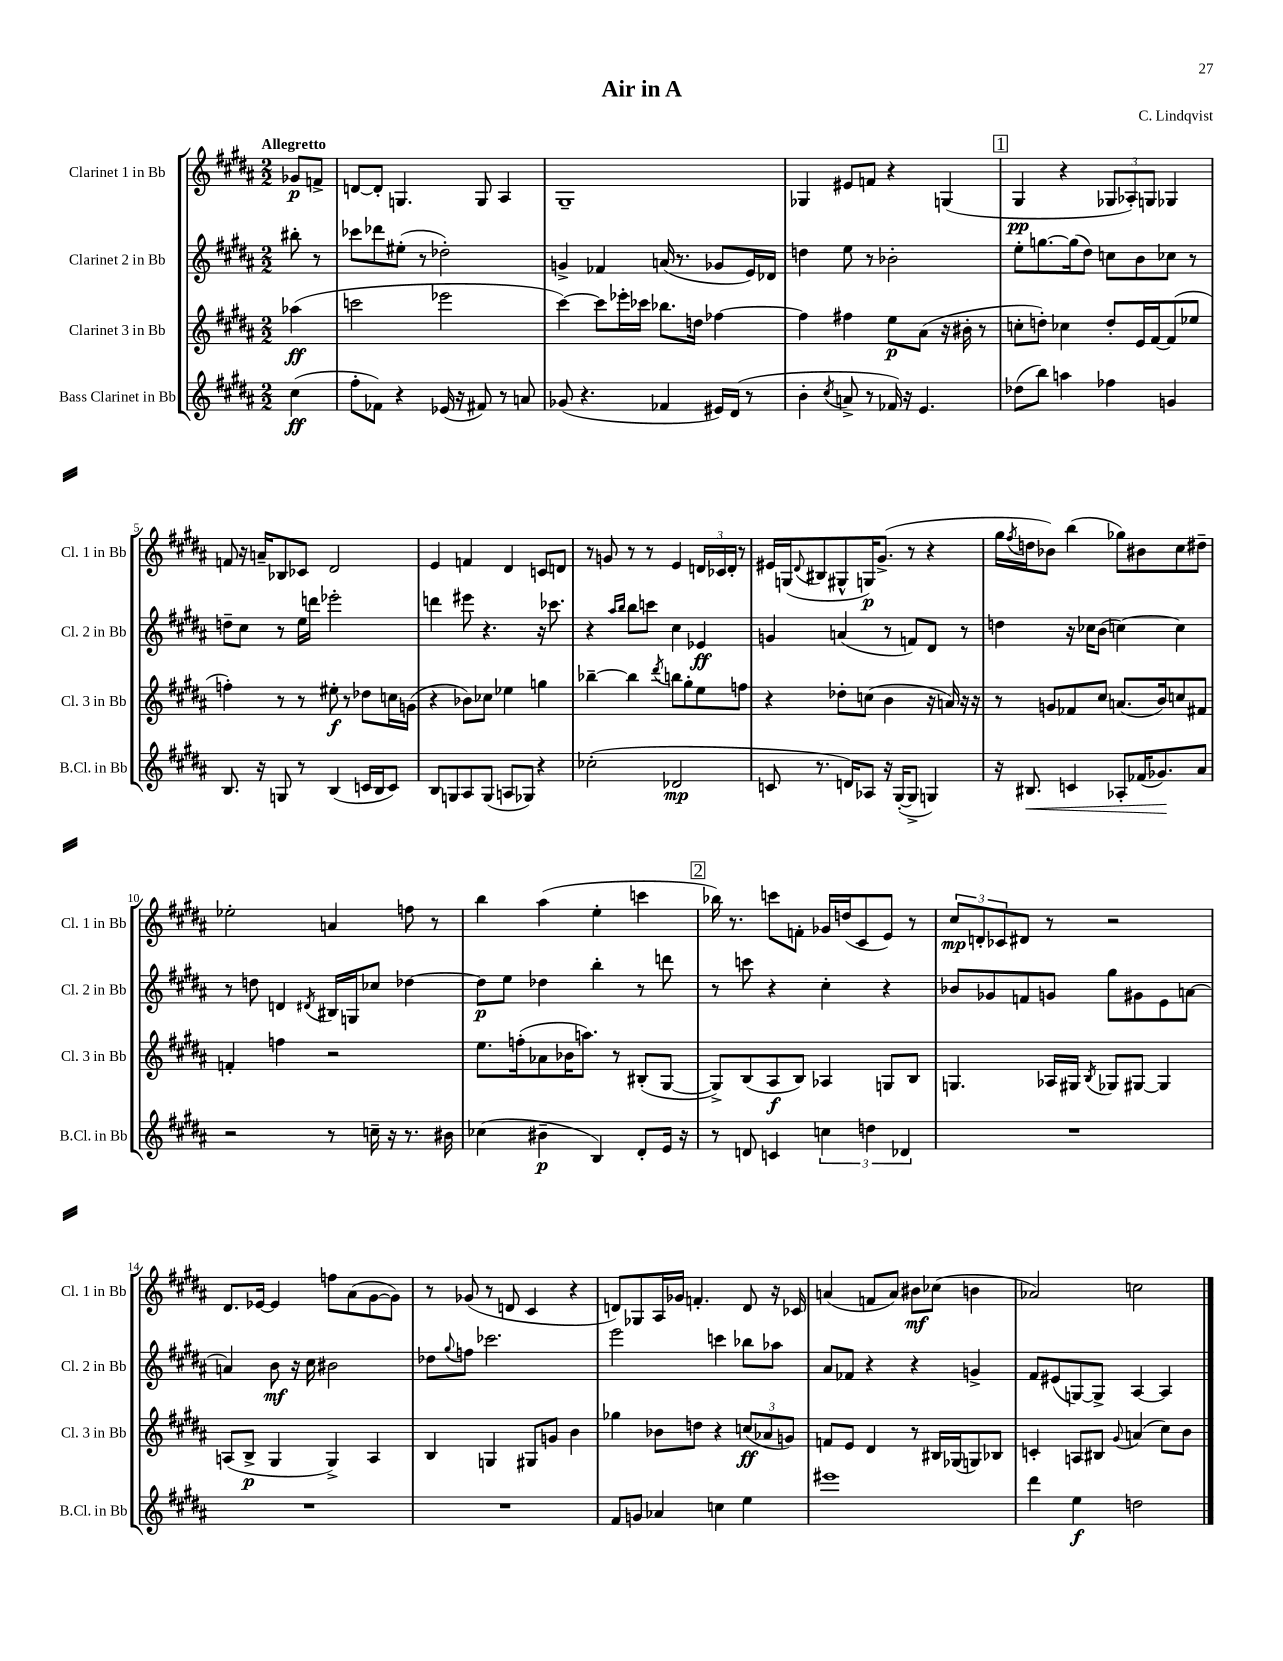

**kern	**kern	**kern	**kern
*staff4	*staff3	*staff2	*staff1
*clefG2	*clefG2	*clefG2	*clefG2
*k[f#c#g#d#a#]	*k[f#c#g#d#a#]	*k[f#c#g#d#a#]	*k[f#c#g#d#a#]
*M2/2	*M2/2	*M2/2	*M2/2
(4cc#	(4aa-	8bb#'	8g-
.	.	8r	8f^
=	=	=	=
8ff#'	2ccc	8ccc-	[8d
8f-)	.	8ddd-	8d']
4r	.	(8ee#'	4.G
.	.	8r	.
(16e-	2eee-	2dd-')	.
16r	.	.	.
8f#)	.	.	8G
8r	.	.	4A#
8a	.	.	.
=	=	=	=
(8g-	[4ccc#)	4g^	1G#~
4.r	.	.	.
.	8ccc#]	4f-	.
.	16eee-'	.	.
.	16ccc-	.	.
4f-	8.bb-	(16a	.
.	.	8.r	.
.	16dd	.	.
16e#)	[4ff-	8g-	.
(16d#	.	.	.
8r	.	16e)	.
.	.	16d-	.
=	=	=	=
4b'	4ff-]	4dd	4G-
8qcc#	.	.	.
8a^	4ff#	8ee	8e#
8r	.	8r	8f
16f-)	8ee	2b-'	4r
16r	.	.	.
4.e	(8a#	.	.
.	16r	.	(4G
.	16b#'	.	.
.	8r	.	.
=	=	=	=
(8dd-	8cc'	8ee'	4G#
8bb)	8dd')	[8.gg	.
4aa	4cc-	.	4r
.	.	(16gg]	.
.	.	8dd#)	.
4ff-	8dd'	8cc	12G-
.	.	.	12A-')
.	16e	8b	.
.	.	.	12G
.	[16f#	.	.
4g	(8f#]	8cc-	4G-
.	8ee-	8r	.
=	=	=	=
8.B	4ff')	8dd~	8f
.	.	8cc#	16r
16r	.	.	16a~
8G	8r	8r	8B-
8r	8r	16ee	8c-
.	.	16ddd	.
(4B	8ee#'	2eee-'	2d#
.	8r	.	.
16c	8dd-	.	.
16B	.	.	.
8c)	16cc	.	.
.	(16g	.	.
=	=	=	=
8B	4r	4ddd	4e
8G	.	.	.
8A#	8b-)	8eee#	4f
(8G	8cc-	4.r	.
8A	4ee-	.	4d#
8G-)	.	.	.
4r	4gg	16r	8c
.	.	8.ccc-	.
.	.	.	8d
=	=	=	=
(2cc-'	[4bb-~	4r	8r
.	.	.	8g
.	.	16qqaa#	.
.	.	16qqbb	.
.	4bb-]	8bb	8r
.	.	8ccc	8r
.	8qddd#	.	.
2d-	8bb	4cc#	4e
.	8gg#'	.	.
.	8ee	4e-	24d
.	.	.	24c-
.	.	.	24d'
.	8ff	.	8r
=	=	=	=
8c	4r	4g	16e#
.	.	.	(16G
.	.	.	8qqd#
8.r	.	.	8B#
.	8dd-'	(4a	8G#^^
16d)	.	.	.
8A-	(8cc	.	16G)
.	.	.	(8.g#^
16r	4b	8r	.
([16G#'	.	.	.
8G#^]	.	8f)	8r
4G)	16r	8d#	4r
.	16a)	.	.
.	16r	8r	.
.	16r	.	.
=	=	=	=
16r	8r	4dd	16gg#
.	.	.	8qff#
8.B#	.	.	16dd
.	8g	.	8b-)
4c	8f-	16r	(4bb
.	.	16cc-	.
.	8cc#	(8b	.
8A-'	(8.a	[4cc)	8gg-)
(16f-	.	.	8b#
8.g-)	16b)	.	.
.	8cc	4cc]	8cc#
8a#	8f#	.	8dd#~
=	=	=	=
2r	4f'	8r	2ee-'
.	.	8dd	.
.	4ff	4d	.
.	.	8qd#	.
8r	2r	16B#	4a
.	.	16G	.
16cc~	.	8cc-	.
16r	.	.	.
8.r	.	[4dd-	8ff
.	.	.	8r
16b#	.	.	.
=	=	=	=
(4cc-	8.ee	8dd-]	4bb
.	.	8ee	.
.	(16ff'	.	.
4b#~	8a-	4dd-	(4aa#
.	16b-	.	.
.	8.aa)	.	.
4B)	.	4bb'	4ee'
.	8r	.	.
8d#'	(8B#'	8r	4ccc
16e	[8G#	8ddd	.
16r	.	.	.
=	=	=	=
8r	8G#^])	8r	16bb-)
.	.	.	8.r
8d	(8B	8ccc	.
4c	8A#	4r	8ccc
.	8B)	.	8f'
6cc	4A-	4cc#'	16g-
.	.	.	(16dd
.	.	.	8c#
6dd	.	.	.
.	8G	4r	8e)
6d-	.	.	.
.	8B	.	8r
=	=	=	=
1r	4.G	8b-	12cc#
.	.	.	12d'
.	.	8g-	.
.	.	.	12c-
.	.	8f	8d#
.	16A-	8g	8r
.	16G#	.	.
.	8qB	.	.
.	8G-	8gg#	2r
.	[8G#	8g#	.
.	4G#]	8e	.
.	.	[8a	.
=	=	=	=
1r	(8A	4a]	8.d#
.	8B^	.	.
.	.	.	[16e-
.	4G#	8b	4e-]
.	.	16r	.
.	.	16cc#	.
.	4G#^)	2b#	8ff
.	.	.	(8a#
.	4A	.	[8g#
.	.	.	8g#])
=	=	=	=
1r	4B	8dd-	8r
.	.	8qqgg#	.
.	.	8ff	(8g-
.	4G	2.ccc-	8r
.	.	.	8d
.	8G#	.	4c#
.	8g	.	.
.	4b	.	4r
=	=	=	=
8f#	4gg-	2eee	8d)
8g	.	.	8G-
4a-	8b-	.	16A#
.	.	.	16g-
.	8dd	.	4.f'
4cc	4r	4ccc	.
4ee	(12cc	8bb-	8d
.	12a-	.	.
.	.	8aa-	16r
.	12g)	.	.
.	.	.	16c-
=	=	=	=
1eee#	8f	8a#	(4a
.	8e	8f-	.
.	4d#	4r	8f
.	.	.	8a)
.	8r	4r	8b#
.	16B#	.	(8cc-
.	(16G-	.	.
.	8G)	4g^	4b
.	8B-	.	.
=	=	=	=
4ddd#	4c'	8f#	2a-)
.	.	(8e#	.
4ee	8A	[8G)	.
.	8B#	8G^]	.
.	8qqg#	.	.
2dd	(4a	[4A#	2cc
.	8cc#)	4A#]	.
.	8b	.	.
==	==	==	==
*-	*-	*-	*-
